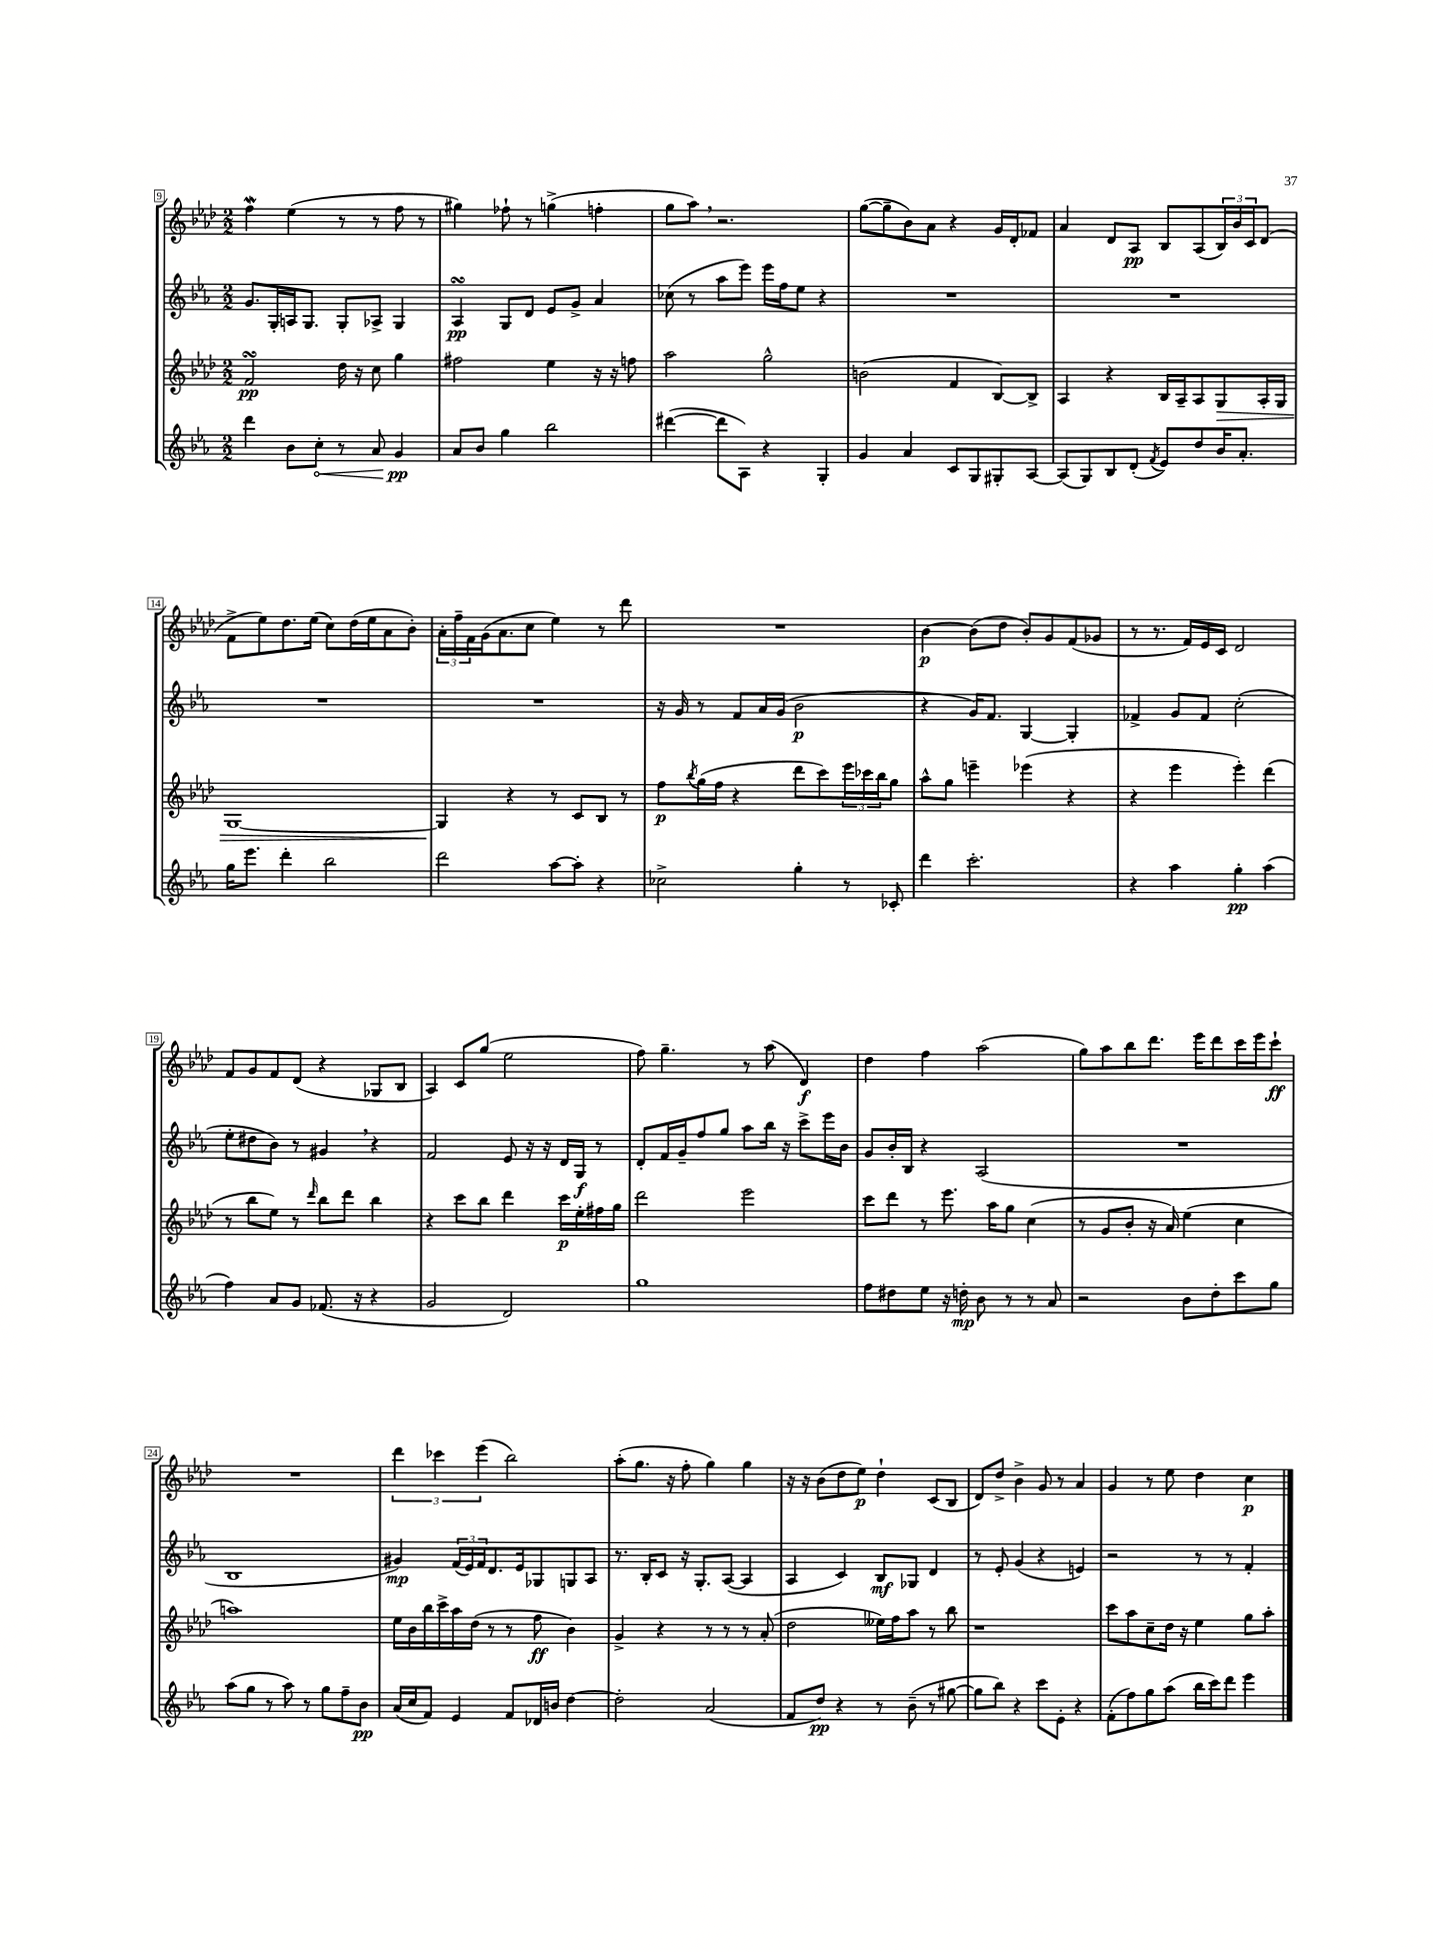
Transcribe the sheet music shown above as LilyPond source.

<<
\new StaffGroup <<
\new Staff = "s0" {
    \clef treble \key aes \major \numericTimeSignature \time 2/2
    f''4\mordent ees''4( r8 r8 f''8 r8 |
    gis''4) fes''8-! r8 g''4->( f''4-. |
    g''8 aes''8) \breathe r2. |
    g''8~( g''8-- bes'8) aes'8 r4 g'16 des'16-. fes'8 |
    aes'4 des'8 aes8\pp bes8 aes8( \tuplet 3/2 { bes16) bes'16 c'16 } des'8( |
    f'8-> ees''8) des''8. ees''16( c''8) des''16( ees''16 aes'8 bes'8-.) |
    \tuplet 3/2 { aes'16-. f''16-- f'16 } g'16( aes'8. c''8 ees''4) r8 des'''8 |
    R1 |
    bes'4~\p bes'8( des''8 bes'8-.) g'8 f'8( ges'8 |
    r8 r8. f'16) ees'16 c'16 des'2 |
    f'8 g'8 f'8 des'8( r4 ges8 bes8 |
    aes4) c'8 g''8( ees''2 |
    f''8) g''4.-- r8 aes''8( des'4\f) |
    des''4 f''4 aes''2( |
    g''8) aes''8 bes''8 des'''8. ees'''16 des'''8 c'''16 ees'''16 c'''8-!\ff |
    R1 |
    \tuplet 3/2 { des'''4 ces'''4 ees'''4( } bes''2) |
    aes''8-.( g''8. r16 f''8-. g''4) g''4 |
    r16 r16 bes'8( des''8 ees''8\p) des''4-! c'8( bes8 |
    des'8) des''8-> bes'4-> g'8 r8 aes'4 |
    g'4 r8 ees''8 des''4 c''4\p \bar "|." |
}
\new Staff = "s1" {
    \clef treble \key ees \major \numericTimeSignature \time 2/2
    g'8. g16-. a16 g8. g8-. aes8-> g4 |
    aes4\turn\pp g8 d'8 ees'8 g'8-> aes'4 |
    ces''8( r8 aes''8 ees'''8) ees'''16 f''16 ees''8 r4 |
    R1 |
    R1 |
    R1 |
    R1 |
    r16 g'16 r8 f'8 aes'16 g'16( bes'2\p |
    r4 g'16) f'8. g4~ g4-. |
    fes'4-> g'8 fes'8 c''2-.( |
    ees''8-. dis''8 bes'8) r8 gis'4 \breathe r4 |
    f'2 ees'8 r16 r16 d'16 g16\f r8 |
    d'8-. f'16 g'16-- f''8 g''8 aes''8 bes''16 r16 c'''8-> ees'''16 bes'16 |
    g'8 bes'16-. bes16 r4 aes2( |
    R1 |
    bes1 |
    gis'4\mp) \tuplet 3/2 { f'16( ees'16) f'16 } d'8. ees'16 ges8 g8 aes8 |
    r8. bes16-. c'8 r16 g8.-. aes8~( aes4 |
    aes4 c'4) bes8\mf ges8 d'4 |
    r8 ees'8-. g'4( r4 e'4) |
    r2 r8 r8 f'4-. \bar "|." |
}
\new Staff = "s2" {
    \clef treble \key aes \major \numericTimeSignature \time 2/2
    f'2\turn\pp des''16 r16 c''8 g''4 |
    fis''2 ees''4 r16 r16 f''8 |
    aes''2 g''2-^ |
    b'2( f'4 bes8~) bes8-> |
    aes4 r4 bes16 aes16-- aes8 g8\> aes16-. g16 |
    g1~ |
    g4\! r4 r8 c'8 bes8 r8 |
    f''8\p \acciaccatura { bes''8 } g''16( f''16 r4 des'''8 c'''8) \tuplet 3/2 { ees'''16 ces'''16 bes''16 } g''8 |
    aes''8-^ g''8 e'''4-- ees'''4( r4 |
    r4 ees'''4 ees'''4-.) des'''4( |
    r8 bes''8 ees''8) r8 \grace { des'''16 } bes''8 des'''8 bes''4 |
    r4 c'''8 bes''8 des'''4 c'''16\p ees''16-. fis''16 g''16 |
    des'''2 ees'''2 |
    c'''8 des'''8 r8 ees'''8. aes''16 g''8 c''4( |
    r8 g'8 bes'8-. r16 aes'16) ees''4( c''4 |
    a''1) |
    ees''16 bes'16 bes''16 c'''16-> aes''16 des''16( r8 r8 f''8\ff bes'4) |
    g'4-> r4 r8 r8 r8 aes'8-.( |
    des''2 eeses''16) f''16 aes''8 r8 bes''8 |
    r1 |
    c'''8 aes''8 c''8-- des''16 r16 ees''4 g''8 aes''8-. \bar "|." |
}
\new Staff = "s3" {
    \clef treble \key ees \major \numericTimeSignature \time 2/2
    d'''4 bes'8 \once \override Hairpin.circled-tip = ##t c''8-.\< r8 aes'8 g'4\pp\! |
    aes'8 bes'8 g''4 bes''2 |
    dis'''4~( dis'''8 aes8) r4 g4-. |
    g'4 aes'4 c'8 g8 gis8-. aes8~ |
    aes8( g8) bes8 d'8-.( \acciaccatura { f'8 } ees'8) d''8 bes'16 aes'8.-. |
    g''16 ees'''8. d'''4-. bes''2 |
    d'''2 aes''8~ aes''8-. r4 |
    ces''2-> g''4-. r8 ces'8-. |
    d'''4 c'''2.-. |
    r4 aes''4 g''4-.\pp aes''4( |
    f''4) aes'8 g'8 fes'8.( r16 r4 |
    g'2 d'2) |
    g''1 |
    f''8 dis''8 ees''8 r16 d''16-.\mp bes'8 r8 r8 aes'8 |
    r2 bes'8 d''8-. c'''8 g''8 |
    aes''8( g''8 r8 aes''8) r8 g''8 f''8-- bes'8\pp |
    aes'16( c''16 f'8) ees'4 f'8 des'16 b'16 d''4~ |
    d''2-. aes'2( |
    f'8 d''8\pp) r4 r8 bes'8--( r8 gis''8~ |
    gis''8 bes''8) r4 c'''8 ees'8-. r4 |
    f'8-.( f''8) g''8 aes''8( bes''16 c'''16) d'''8 ees'''4 \bar "|." |
}
>>
>>
\layout { \context { \Score currentBarNumber = #9 \override BarNumber.stencil = #(make-stencil-boxer 0.1 0.3 ly:text-interface::print) } }
